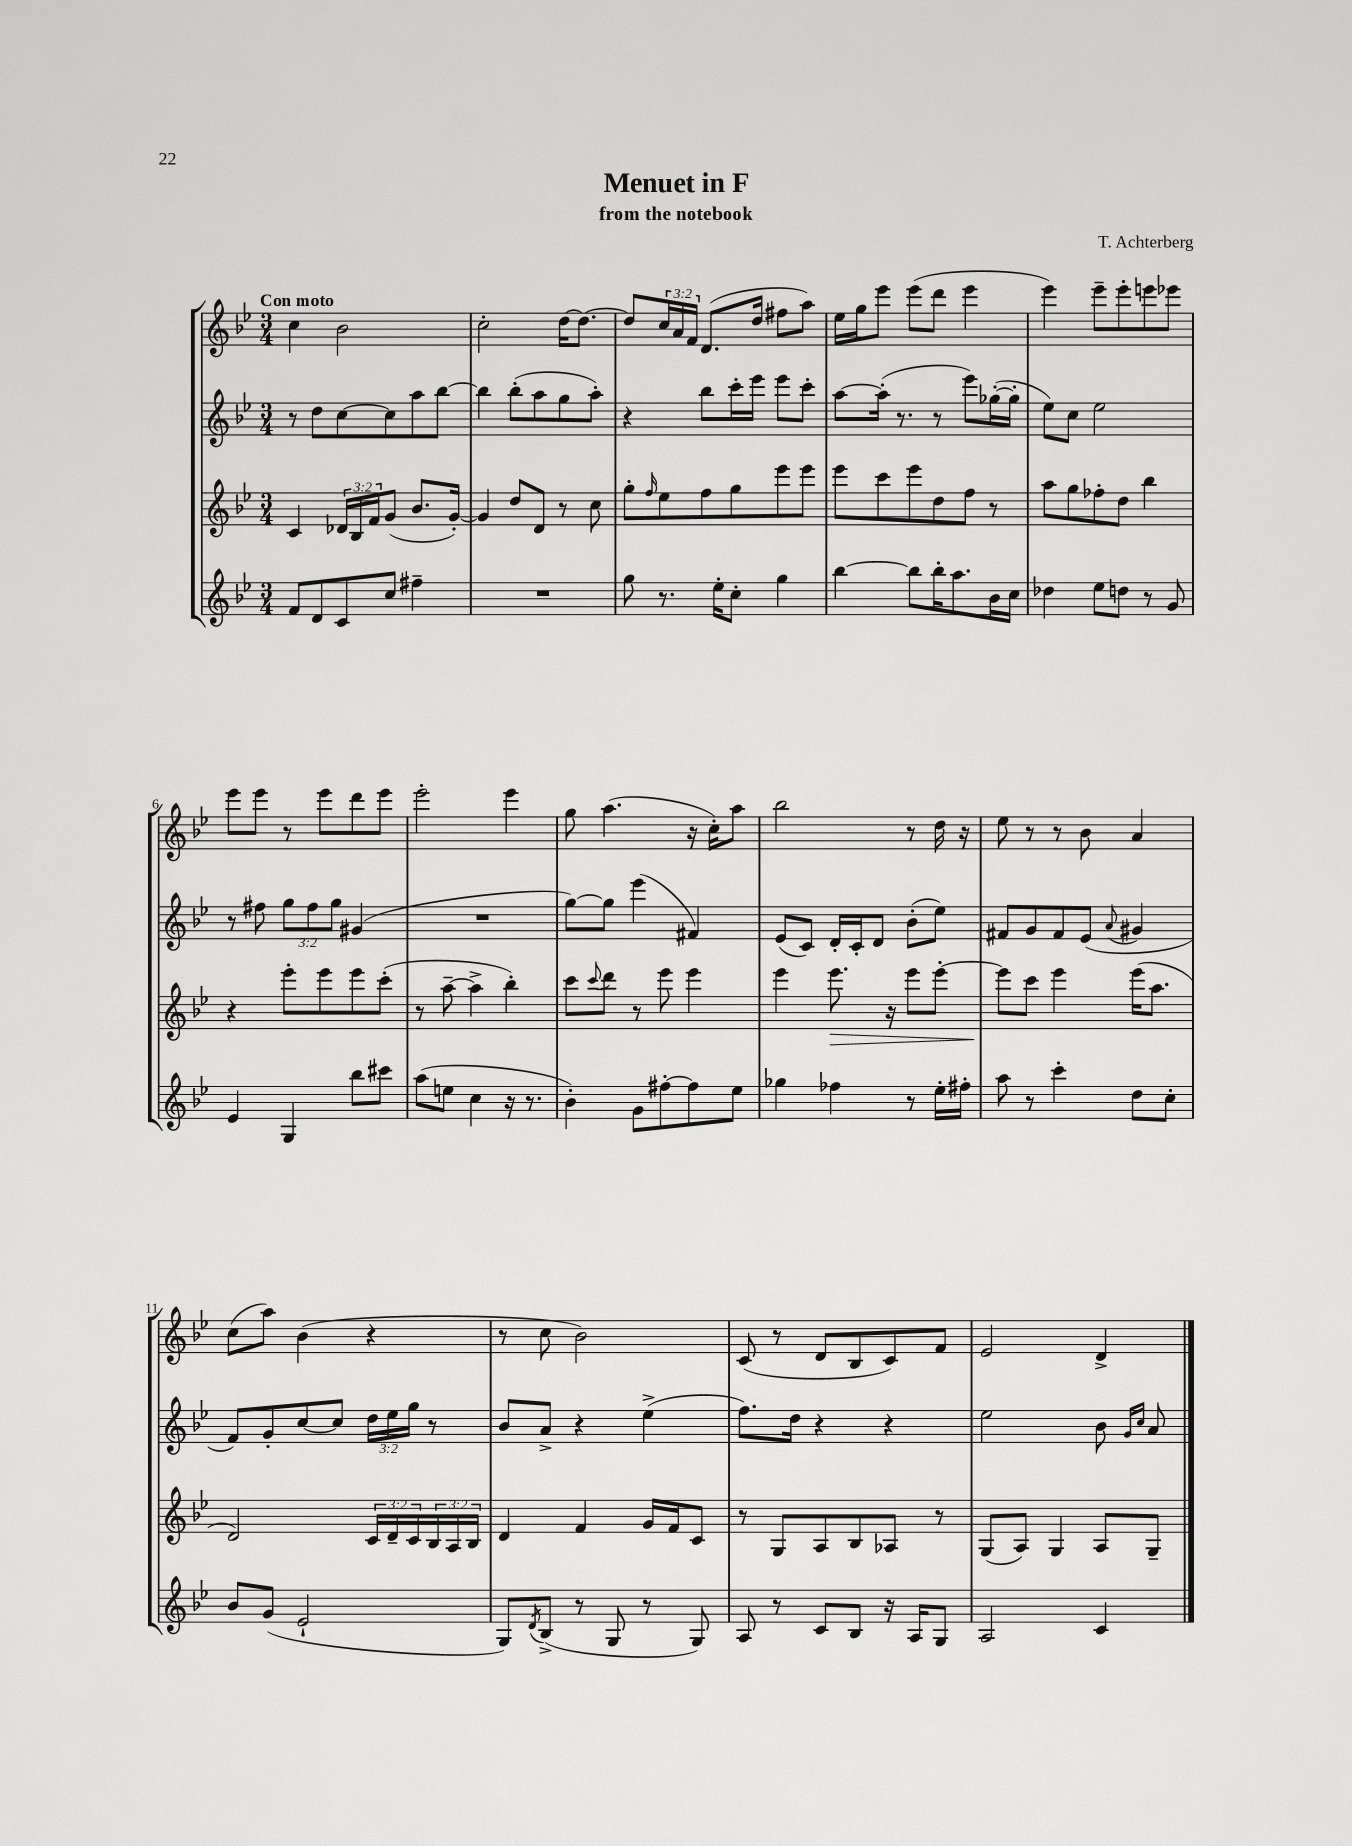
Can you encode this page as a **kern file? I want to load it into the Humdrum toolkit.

**kern	**kern	**kern	**kern
*staff4	*staff3	*staff2	*staff1
*clefG2	*clefG2	*clefG2	*clefG2
*k[b-e-]	*k[b-e-]	*k[b-e-]	*k[b-e-]
*M3/4	*M3/4	*M3/4	*M3/4
8f	4c	8r	4cc
8d	.	8dd	.
8c	24d-	[8cc	2b-
.	24B-	.	.
.	24f	.	.
8cc	(8g	8cc]	.
4ff#~	8.b-	8aa	.
.	.	[8bb-	.
.	[16g')	.	.
=	=	=	=
2.r	4g]	4bb-]	2cc'
.	8dd	(8bb-'	.
.	8d	8aa	.
.	8r	8gg	[16dd
.	.	.	8.dd_
.	8cc	8aa')	.
=	=	=	=
8gg	8gg'	4r	8dd]
.	16qqff	.	.
8.r	8ee-	.	24cc
.	.	.	24a
.	.	.	24f
.	8ff	8bb-	(8.d
16ee-'	.	.	.
8cc'	8gg	16ccc'	.
.	.	16eee-	16dd
4gg	8eee-	8eee-	8ff#
.	8eee-	8ccc'	8aa)
=	=	=	=
[4bb-	8eee-	[8aa	16ee-
.	.	.	16gg
.	8ccc	(16aa']	8eee-
.	.	8.r	.
8bb-]	8eee-	.	(8eee-
16bb-'	8dd	8r	8ddd
8.aa	.	.	.
.	8ff	8eee-)	4eee-
16b-	8r	([16gg-'	.
16cc	.	16gg-']	.
=	=	=	=
4dd-	8aa	8ee-)	4eee-)
.	8gg	8cc	.
8ee-	8ff-'	2ee-	8eee-~
8dd	8dd	.	8eee-'
8r	4bb-	.	8eee
8g	.	.	8eee-
=	=	=	=
4e-	4r	8r	8eee-
.	.	8ff#	8eee-
4G	8eee-'	12gg	8r
.	.	12ff#	.
.	8eee-	.	8eee-
.	.	12gg	.
8bb-	8eee-	(4g#	8ddd
8ccc#	(8ccc'	.	8eee-
=	=	=	=
(8aa	8r	2.r	2eee-'
8ee	[8aa~	.	.
4cc	4aa^]	.	.
16r	4bb-')	.	4eee-
8.r	.	.	.
=	=	=	=
4b-')	8ccc	[8gg)	8gg
.	8qqccc	.	.
.	8ddd	8gg]	(4.aa
8g	8r	(4eee-	.
[8ff#'	8eee-	.	.
8ff#]	4eee-	4f#)	16r
.	.	.	16cc')
8ee-	.	.	8aa
=	=	=	=
4gg-	4eee-	(8e-	2bb-
.	.	8c)	.
4ff-	8.eee-	16d'	.
.	.	16c'	.
.	.	8d	.
.	16r	.	.
8r	8eee-	(8b-'	8r
16ee-'	[8eee-'	8ee-)	16dd
16ff#'	.	.	16r
=	=	=	=
8aa	8eee-]	8f#	8ee-
8r	8ccc	8g	8r
4ccc'	4eee-	8f#	8r
.	.	(8e-	8b-
.	.	8qqa	.
8dd	(16eee-	4g#	4a
.	8.aa	.	.
8cc'	.	.	.
=	=	=	=
8b-	2d)	8f)	(8cc
(8g	.	8g'	8aa)
2e-`	.	[8cc	(4b-
.	.	8cc]	.
.	24c	24dd	4r
.	24d~	24ee-	.
.	24c	24gg	.
.	24B-	8r	.
.	24A	.	.
.	24B-	.	.
=	=	=	=
8G)	4d	8b-	8r
8qd	.	.	.
(8B-^	.	8a^	8cc
8r	4f	4r	2b-)
8G	.	.	.
8r	16g	(4ee-^	.
.	16f	.	.
8G)	8c	.	.
=	=	=	=
8A	8r	8.ff)	(8c
8r	8G	.	8r
.	.	16dd	.
8c	8A	4r	8d
8B-	8B-	.	8B-
16r	8A-	4r	8c)
16A	.	.	.
8G	8r	.	8f
=	=	=	=
2A	(8G	2ee-	2e-
.	8A)	.	.
.	4G	.	.
4c	8A	8b-	4d^
.	.	16qqg	.
.	.	16qqcc	.
.	8G~	8a	.
==	==	==	==
*-	*-	*-	*-
